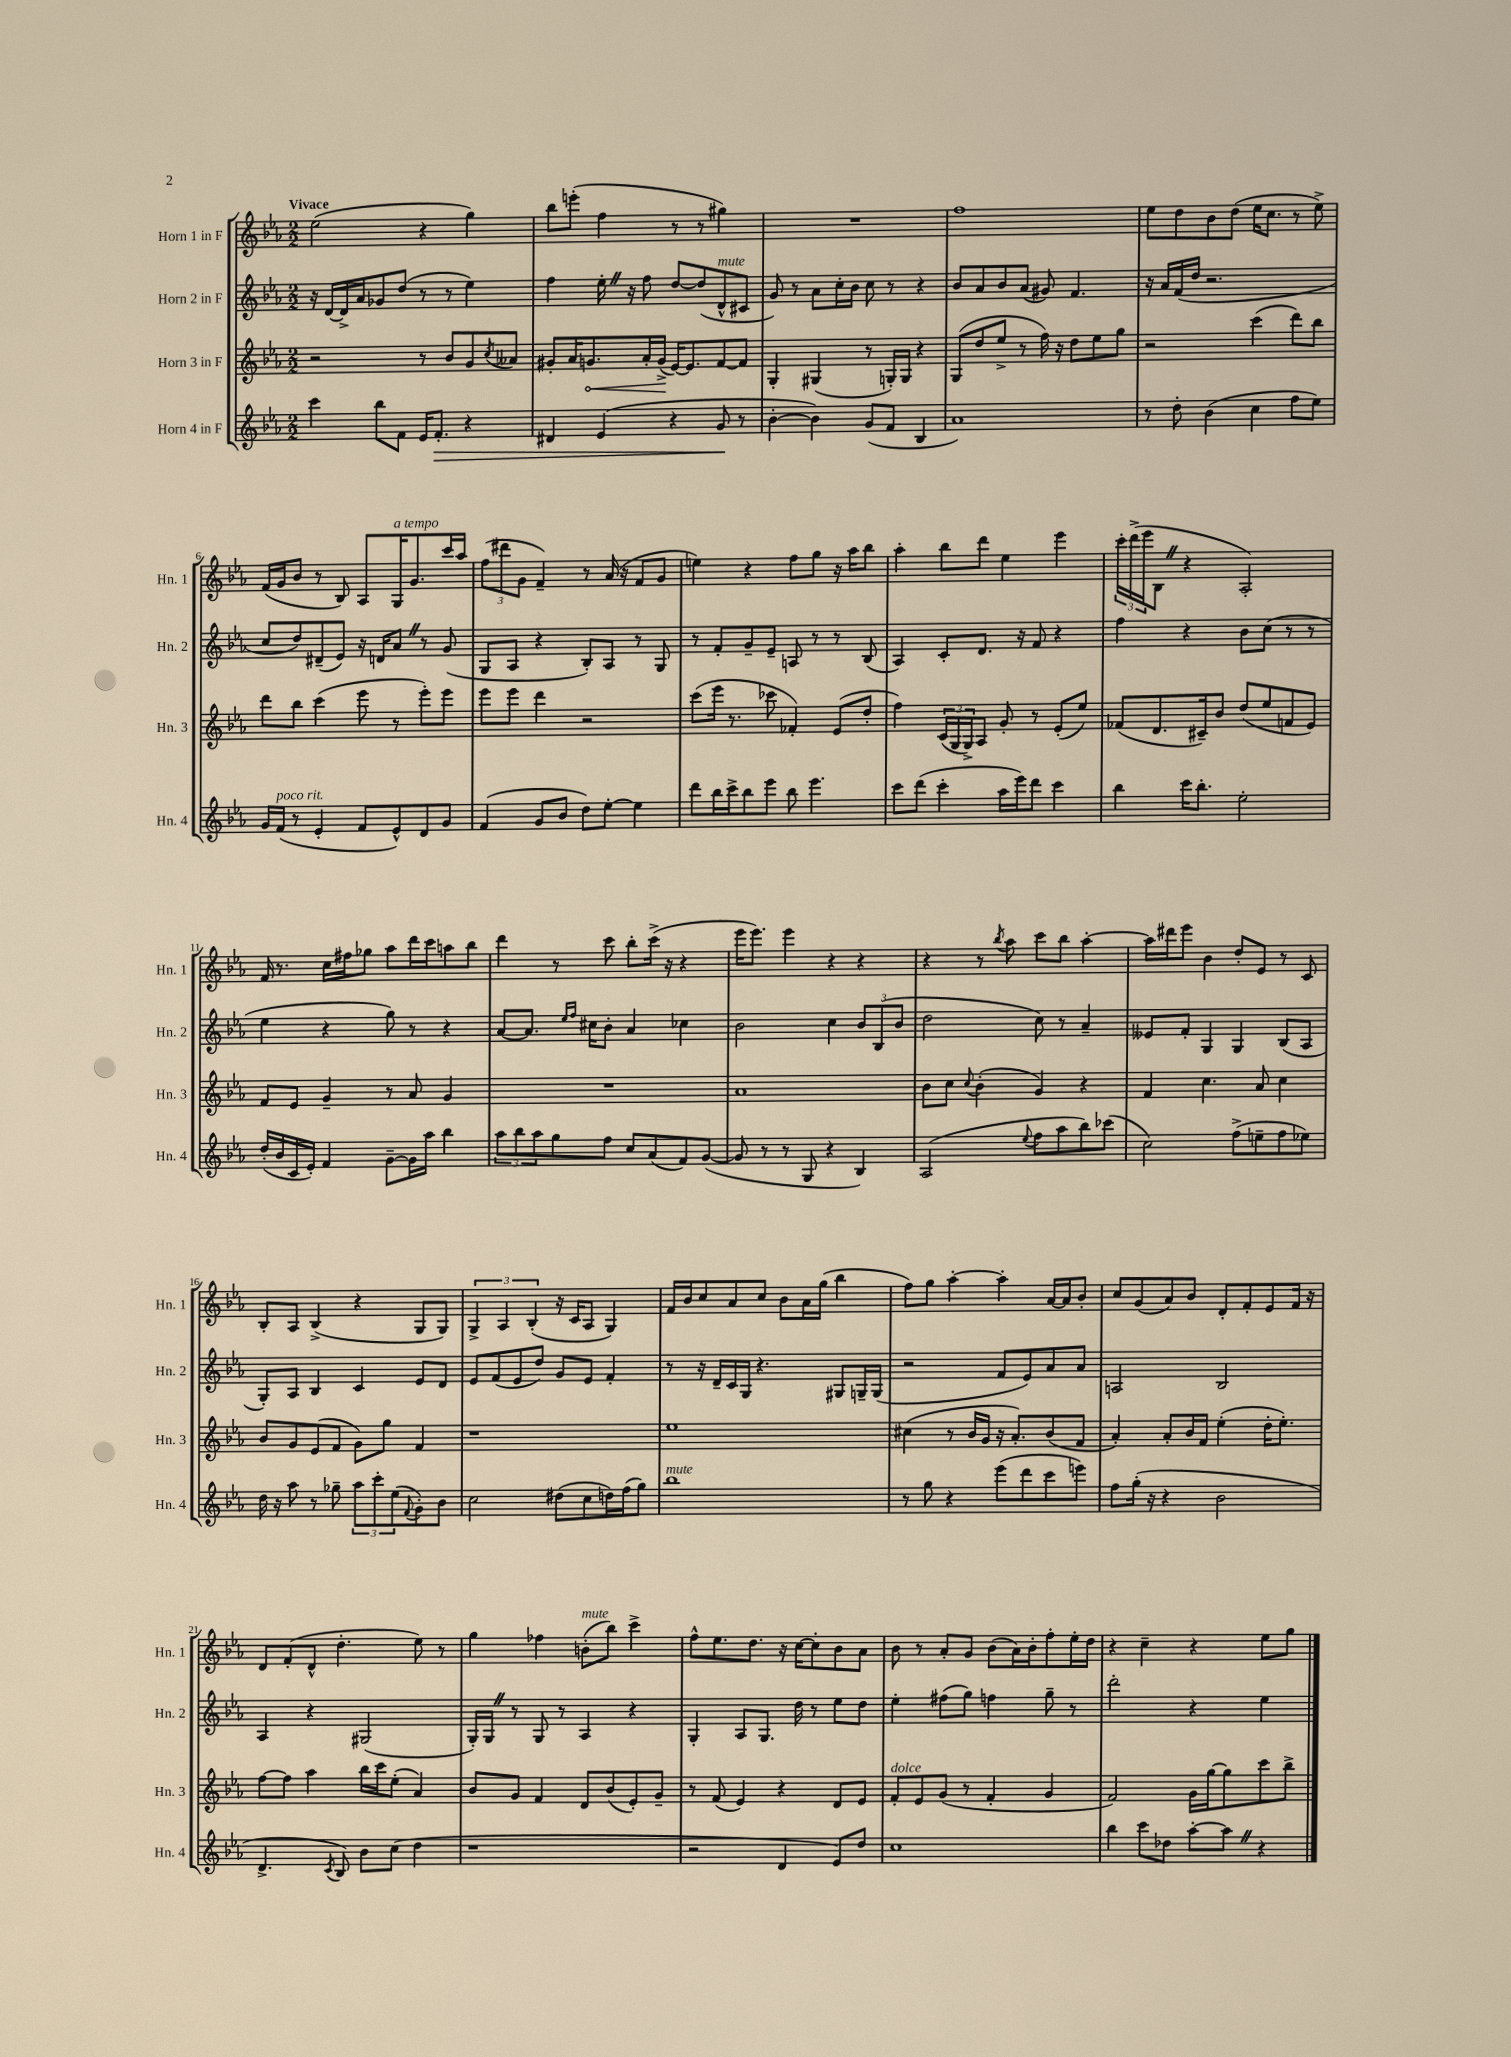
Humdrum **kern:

**kern	**kern	**kern	**kern
*staff4	*staff3	*staff2	*staff1
*clefG2	*clefG2	*clefG2	*clefG2
*k[b-e-a-]	*k[b-e-a-]	*k[b-e-a-]	*k[b-e-a-]
*M2/2	*M2/2	*M2/2	*M2/2
4ccc	2r	16r	(2ee-
.	.	[16d	.
.	.	16d^]	.
.	.	16a-	.
8bb-	.	8g-	.
8f	.	(8dd	.
16e-	8r	8r	4r
8.f'	.	.	.
.	8b-	8r	.
4r	8g	4ee-)	4gg)
.	8qcc	.	.
.	8a--	.	.
=	=	=	=
4d#	8g#'	4ff	8bb-
.	16a-	.	(8eee'
.	8.g	.	.
(4e-	.	16ee-'	4ff
.	.	16r	.
.	16a-'	8ff	.
.	(16g^	.	.
4r	[16e-)	[8dd	8r
.	8.e-]	.	.
.	.	(8dd]	8r
8g	[8f	8d^^	4gg#)
8r	8f]	8c#	.
=	=	=	=
[4b-'	4G'	8g)	1r
.	.	8r	.
4b-])	(4G#	8a-	.
.	.	16cc'	.
.	.	16b-	.
(8g	8r	8cc	.
8f	16G')	8r	.
.	16G	.	.
4B-	4r	4r	.
=	=	=	=
1a-)	(8G	8b-	1ff
.	8dd	8a-	.
.	8ee-^	8b-	.
.	8r	(8a-	.
.	16ff)	8g#)	.
.	16r	.	.
.	8dd	4.f	.
.	8ee-	.	.
.	8gg	.	.
=	=	=	=
8r	2r	16r	8ee-
.	.	16a-	.
8dd'	.	(16f	8dd
.	.	16dd	.
(4b-	.	2.r	8b-
.	.	.	(8dd
4cc	(4ccc	.	16ee-
.	.	.	8.cc
8ff	8ddd)	.	8r
8ee-)	8bb-	.	8ee-^)
=	=	=	=
16g	8ddd	8cc	(16f
(16f	.	.	16g
8r	8bb-	8dd)	8b-
4e-'	(4ccc	(8d#~	8r
.	.	8e-)	8B-)
8f	8eee-	16r	8A-
.	.	16d	.
8e-^^)	8r	8a-	16G
.	.	.	8.g
8d	8eee-')	8r	.
8g	8eee-	(8g	16ccc
.	.	.	16aa-
=	=	=	=
(4f	8eee-	8G	(12ff
.	.	.	12ddd#
.	8eee-	8A-	.
.	.	.	12g
8g	4ddd	4r	4f~)
8b-	.	.	.
8dd)	2r	8B-')	8r
[8ee-'	.	8A-	(16a-
.	.	.	16r
4ee-]	.	8r	8f
.	.	8G	8g
=	=	=	=
8ddd	(8ccc	8r	4ee)
16bb-	16eee-	8f'	.
16ccc^	8.r	.	.
8bb-	.	8g~	4r
8eee-	8ccc-	8e-~	.
8bb-	4f-')	8A	8ff
4.eee-	.	8r	8gg
.	(8e-	8r	16r
.	.	.	16aa-
.	8dd'	(8B-	8bb-
=	=	=	=
8ccc	4ff)	4A-)	4aa-'
(8ddd	.	.	.
4ccc'	(24c	8c'	8bb-
.	24G	.	.
.	24G^)	.	.
.	8A-	8.d	8ddd
16aa-	8g'	.	4ee-
16eee-)	.	16r	.
8ddd	8r	8f	.
4ccc	(8e-'	4r	4eee-
.	8ee-)	.	.
=	=	=	=
4bb-	(8f-	4ff	24ccc'
.	.	.	(24ddd^
.	.	.	24eee-
.	8.d	.	8B-
16ccc	.	4r	4r
8.bb-'	16c#~)	.	.
.	8b-	.	.
2ee-'	(8dd	8b-	2A-')
.	8ee-	(8cc	.
.	8f	8r	.
.	8e-)	8r	.
=	=	=	=
(16dd'	8f	4ee-	16f
16b-	.	.	8.r
16c	8e-	.	.
16e-')	.	.	.
4f	4g~	4r	16cc
.	.	.	16ff#
.	.	.	8gg-
[8g~	8r	8gg)	8aa-
16g]	8a-	8r	16ddd
16aa-	.	.	16ccc
4bb-	4g	4r	8aa
.	.	.	8bb-
=	=	=	=
12aa-	1r	[8a-	4ddd
12bb-	.	.	.
.	.	8.a-]	.
12aa-	.	.	.
8gg	.	.	8r
.	.	16qqee-	.
.	.	16qqff	.
.	.	16cc#	.
8ff	.	8b-'	8ccc
8cc	.	4a-	8bb-'
(8a-	.	.	(16ccc^
.	.	.	16r
8f)	.	4cc-	4r
([8g	.	.	.
=	=	=	=
8g]	1a-	2b-	16eee-
.	.	.	8.eee-)
8r	.	.	.
8r	.	.	4eee-
8G	.	.	.
4r	.	4cc	4r
4B-)	.	12b-	4r
.	.	(12B-	.
.	.	12b-	.
=	=	=	=
(2A-	8b-	2dd	4r
.	8cc	.	.
.	8qqcc	.	.
.	(4b-'	.	8r
.	.	.	8qbb-
.	.	.	8aa-
8qqee-	.	.	.
8ff	4g)	8cc)	8ccc
8aa-	.	8r	8bb-
8bb-)	4r	4a-~	[4aa-'
(8ccc-	.	.	.
=	=	=	=
2cc)	4f	8e--	16aa-]
.	.	.	16ddd#
.	.	8f'	8eee-
.	4.cc	4G	4b-
(8ff^	.	4G	8dd'
8ee~	8a-	.	8e-
8ff	4cc	(8B-	8r
8ee-)	.	8A-	8c
=	=	=	=
16dd	8b-	8G')	8B-'
16r	.	.	.
8aa-	8g	8A-	8A-
8r	(8e-	4B-	(4B-^
8gg-~	8f	.	.
12aa-	8g)	4c	4r
12ccc'	.	.	.
.	8gg	.	.
(12ee-	.	.	.
8qqf	.	.	.
8g')	4f	8e-	8G
8b-	.	8d	8G)
=	=	=	=
2cc	1r	8e-	6G^
.	.	(8f	.
.	.	.	6A-
.	.	8e-	.
.	.	.	(6B-'
.	.	8dd)	.
(8dd#	.	8g	16r
.	.	.	16c
8cc	.	8e-	8A-
16dd)	.	4f'	4G)
(16ff	.	.	.
8gg)	.	.	.
=	=	=	=
1bb-	1ee-	8r	16f
.	.	.	16b-
.	.	16r	8cc
.	.	16d~	.
.	.	16c	8a-
.	.	16G	.
.	.	4.r	8cc
.	.	.	8b-
.	.	.	16a-
.	.	.	(16gg
.	.	8G#	4bb-
.	.	16G~	.
.	.	(16G	.
=	=	=	=
8r	(4cc#	2r	8ff)
8gg	.	.	8gg
4r	8r	.	[4aa-'
.	16b-	.	.
.	16g	.	.
(8eee-	16r	8f	4aa-']
.	8.a-')	.	.
8ddd	.	8e-)	.
8ccc	(8b-	8a-	[16a-
.	.	.	16a-]
8eee)	8f	8a-	8b-'
=	=	=	=
8ff	4a-')	2A	8cc
(16gg'	.	.	(8g
16r	.	.	.
4r	8a-'	.	8a-)
.	16b-	.	8b-
.	16f	.	.
2b-	(4ee-'	2B-	8d'
.	.	.	8f'
.	16dd'	.	8e-
.	8.ee-')	.	.
.	.	.	16f
.	.	.	16r
=	=	=	=
4.d^	[8ff	4A-	8d
.	8ff]	.	(8f'
.	4aa-	4r	8d^^
8qc	.	.	.
8B-)	.	.	4.dd'
8b-	16bb-	(2G#	.
.	16ccc	.	.
(8cc	(8ee-'	.	.
4dd	4a-)	.	8ee-)
.	.	.	8r
=	=	=	=
1r	8b-	16G')	4gg
.	.	16G	.
.	8g	8r	.
.	4f	8G	4ff-
.	.	8r	.
.	8d	4A-	(8b'
.	(8b-	.	8bb-)
.	8e-')	4r	4ccc^
.	8g~	.	.
=	=	=	=
2r	8r	4G'	8ff^^
.	(8f	.	8.ee-
.	4e-)	8A-	.
.	.	.	8.dd
.	.	8.G	.
4d	4r	.	16r
.	.	16dd	[16cc
.	.	8r	8cc']
8e-)	8d	8ee-	8b-
8dd	8e-	8dd	8a-
=	=	=	=
1cc	8f'	4ee-'	8b-
.	8e-	.	8r
.	(8g	(8ff#	8a-'
.	8r	8gg)	8g
.	4f'	4ff	(8b-
.	.	.	16a-)
.	.	.	16b-'
.	4g	8gg~	8ff'
.	.	8r	16ee-'
.	.	.	16dd
=	=	=	=
4bb-	2f)	2ddd'	4r
8ccc	.	.	4cc~
8dd-	.	.	.
[8aa-'	16g	4r	4r
.	[16gg	.	.
8aa-]	8gg]	.	.
4r	8ccc	4ee-	8ee-
.	8bb-^	.	8gg
==	==	==	==
*-	*-	*-	*-
